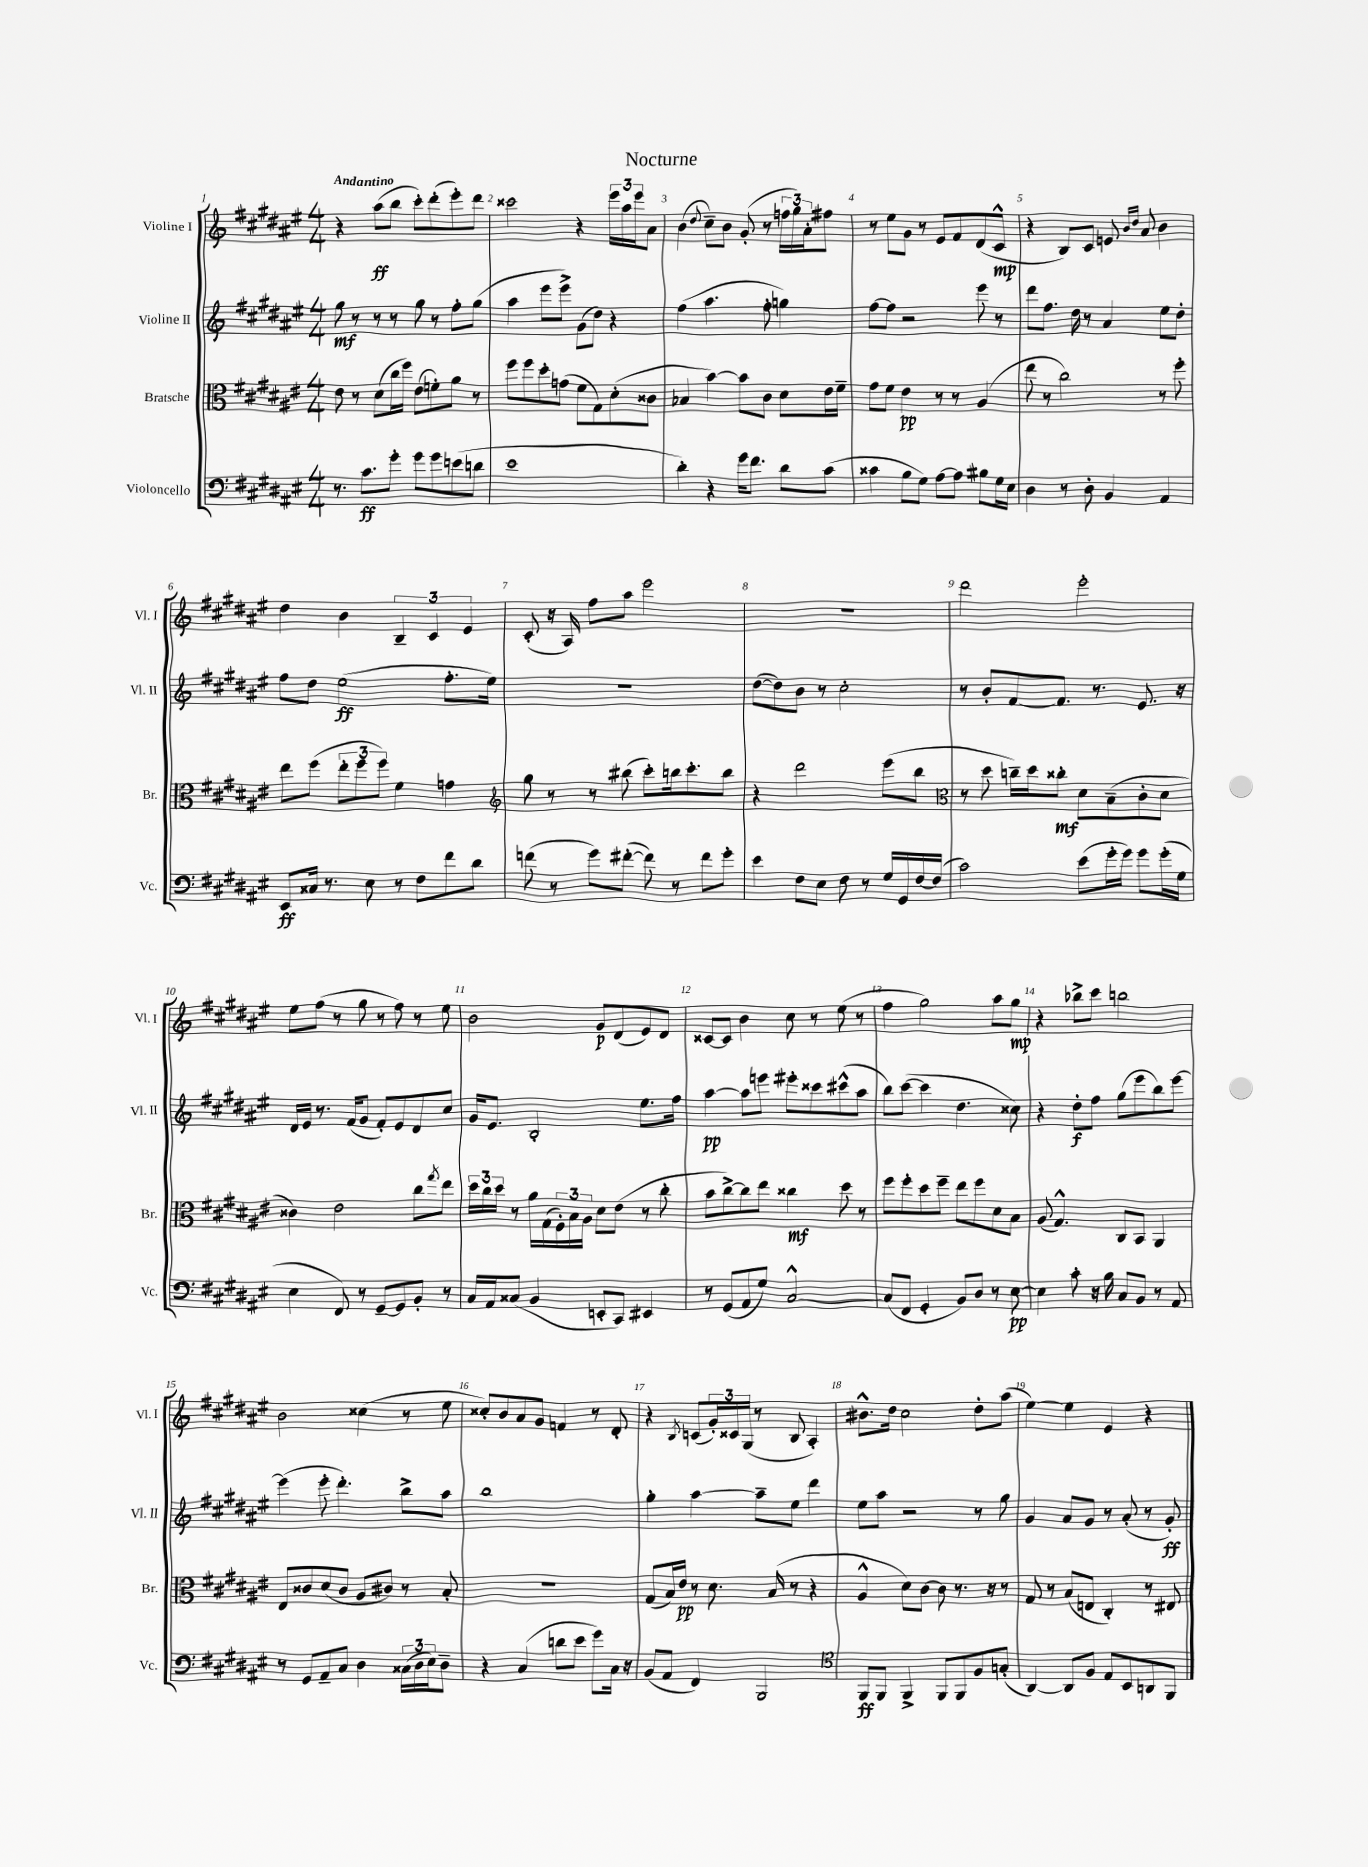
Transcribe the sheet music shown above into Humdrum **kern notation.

**kern	**dynam	**kern	**dynam	**kern	**dynam	**kern	**dynam
*part4	*part4	*part3	*part3	*part2	*part2	*part1	*part1
*staff4	*staff4	*staff3	*staff3	*staff2	*staff2	*staff1	*staff1
*I"Violoncello	*	*I"Bratsche	*	*I"Violine II	*	*I"Violine I	*
*I'Vc.	*	*I'Br.	*	*I'Vl. II	*	*I'Vl. I	*
*clefF4	*	*clefC3	*	*clefG2	*	*clefG2	*
*k[f#c#g#d#a#e#]	*	*k[f#c#g#d#a#e#]	*	*k[f#c#g#d#a#e#]	*	*k[f#c#g#d#a#e#]	*
*M4/4	*	*M4/4	*	*M4/4	*	*M4/4	*
=1	=1	=1	=1	=1	=1	=1	=1
!	!	!	!	!	!	!LO:TX:a:B:t=Andantino	!
8.r	.	8e#\	.	8gg#\	mf	4r	.
.	.	8r	.	8r	.	.	.
8.c#\L	ff	.	.	.	.	.	.
.	.	(8d#\L	.	8r	.	(8aa#\L	ff
8g#'\J	.	16cc#\L	.	8r	.	8bb\J	.
.	.	16ff#\JJ)	.	.	.	.	.
8g#\L	.	(8e#\L	.	8gg#\	.	8ccc#'\L)	.
8g#\	.	8fn'\)	.	8r	.	(8ddd#'\	.
(8en\	.	8a#\J	.	8ff#'\L	.	8eee#'\)	.
8dn\J	.	8r	.	(8gg#\J	.	8ddd#\J	.
=2	=2	=2	=2	=2	=2	=2	=2
1e#	.	8ff#\L	.	4aa#\	.	2ccc##X\	.
.	.	8ff#\	.	.	.	.	.
.	.	8dd#'\	.	8eee#\L	.	.	.
.	.	(8gn\J	.	8eee#^\J)	.	.	.
.	.	8f#\L	.	(8g#\L	.	4r	.
.	.	8G#\)	.	8dd#\J)	.	.	.
.	.	(8d#'\	.	4r	.	24eee#\LL	.
.	.	.	.	.	.	24aa#\	.
.	.	.	.	.	.	24eee#\J	.
.	.	8c##X\J	.	.	.	8a#\J	.
=3	=3	=3	=3	=3	=3	=3	=3
4d#'\)	.	4B-X/	.	(4ff#\	.	(4b\	.
.	.	.	.	.	.	8qqdd#/	.
4r	.	[4b\)	.	4.aa#\	.	8cc#~\L)	.
.	.	.	.	.	.	8b\J	.
16g#\KL	.	8b\L]	.	.	.	(8g#'/	.
8.f#\J	.	.	.	.	.	.	.
.	.	8c#\J	.	8ff#'\	.	8r	.
8d#\L	.	8d#\L	.	4ggn\)	.	24ffn\LL	.
.	.	.	.	.	.	24gg#\)	.
.	.	.	.	.	.	24a#'\J	.
(8c#\J	.	16e#\L	.	.	.	8ff#X\J	.
.	.	16f#~\JJ	.	.	.	.	.
=4	=4	=4	=4	=4	=4	=4	=4
4c##X\	.	8g#\L	.	[8ff#\L	.	8r	.
.	.	8f#\J	.	8ff#\J]	.	8ee#\L	.
8B\L	.	4e#\	pp	2r	.	8g#\J	.
8G#\J)	.	.	.	.	.	8r	.
[8A#\L	.	8r	.	.	.	8e#/L	.
8A#\J]	.	8r	.	.	.	8f#/	.
8B#X\L	.	(4A#/	.	8eee#\	.	(8d#/	.
16G#\L	.	.	.	8r	.	8c#^^/J	mp
16E#\JJ	.	.	.	.	.	.	.
=5	=5	=5	=5	=5	=5	=5	=5
4D#\	.	8ee#\	.	8ddd#\L	.	4r	.
.	.	8r	.	8.ff#\J	.	.	.
8r	.	2cc#\)	.	.	.	8B/L)	.
.	.	.	.	16dd#\	.	.	.
8D#'\	.	.	.	8r	.	8c#/J	.
4BB/	.	.	.	4a#/	.	8en/	.
.	.	.	.	.	.	16qqb/LL	.
.	.	.	.	.	.	16qqdd#/JJ	.
.	.	.	.	.	.	8a#/	.
4AA#/	.	8r	.	8ee#\L	.	4b\	.
.	.	8ff#'\	.	8dd#'\J	.	.	.
!!LO:LB:g=z
=6	=6	=6	=6	=6	=6	=6	=6
8EE#/L	ff	8ee#\L	.	8ff#\L	.	4dd#\	.
16C##X/Jk	.	(8ff#\J	.	8dd#\J	.	.	.
8.r	.	.	.	.	.	.	.
.	.	12ee#'\L	.	(2ee#\	ff	4b\	.
.	.	12ff#\	.	.	.	.	.
8E#\	.	.	.	.	.	.	.
.	.	12ff#\J)	.	.	.	.	.
8r	.	4f#\	.	.	.	6B~/	.
8F#\L	.	.	.	.	.	.	.
.	.	.	.	.	.	6c#/	.
8f#\	.	4gn\	.	8.ff#'\L	.	.	.
.	.	.	.	.	.	6e#/	.
8d#\J	.	.	.	.	.	.	.
.	.	.	.	16ee#\Jk)	.	.	.
=7	=7	=7	=7	=7	=7	=7	=7
*	*	*clefG2	*	*	*	*	*
(8fn\	.	8gg#\	.	1r	.	(8c#'/	.
8r	.	8r	.	.	.	16r	.
.	.	.	.	.	.	16A#/)	.
8g#\L)	.	8r	.	.	.	8ff#\L	.
([8f#X'\J	.	(8bb#X\	.	.	.	8aa#\J	.
8f#\])	.	8ccc#'\L)	.	.	.	2eee#\	.
8r	.	16bbn\k	.	.	.	.	.
.	.	8.ccc#'\	.	.	.	.	.
8f#\L	.	.	.	.	.	.	.
8g#'\J	.	8bb\J	.	.	.	.	.
=8	=8	=8	=8	=8	=8	=8	=8
4e#\	.	4r	.	([8dd#\L	.	1r	.
.	.	.	.	8dd#\])	.	.	.
8F#\L	.	2ddd#\	.	8b\J	.	.	.
8E#\J	.	.	.	8r	.	.	.
8F#\	.	.	.	2cc#'\	.	.	.
8r	.	.	.	.	.	.	.
16G#/LL	.	(8eee#\L	.	.	.	.	.
16GG#/	.	.	.	.	.	.	.
[16F#/	.	8bb\J	.	.	.	.	.
(16F#/JJ]	.	.	.	.	.	.	.
=9	=9	=9	=9	=9	=9	=9	=9
*	*	*clefC3	*	*	*	*	*
2c#\)	.	8r	.	8r	.	2ddd#\	.
.	.	8dd#\	.	8b'/L	.	.	.
.	.	16ccn~\LL)	.	[8f#/	.	.	.
.	.	16dd#\J	.	.	.	.	.
.	.	8cc##X'\J	mf	8.f#/J]	.	.	.
(8e#\L	.	8d#\L	.	.	.	2eee#'\	.
.	.	.	.	8.r	.	.	.
16g#'\L	.	(8B~\	.	.	.	.	.
16g#\JJ)	.	.	.	.	.	.	.
8g#\L	.	8c#'\	.	8.e#/	.	.	.
(16g#'\L	.	8d#\J	.	.	.	.	.
16G#\JJ	.	.	.	16r	.	.	.
!!LO:LB:g=z
=10	=10	=10	=10	=10	=10	=10	=10
4E#\	.	4c##X\)	.	16d#/LL	.	8ee#\L	.
.	.	.	.	16e#/JJ	.	.	.
.	.	.	.	8.r	.	(8ff#\J	.
8FF#/)	.	2e#\	.	.	.	8r	.
.	.	.	.	(16f#/KL	.	.	.
8r	.	.	.	8g#/J	.	8gg#\	.
[8GG#~/L	.	.	.	8f#'/L)	.	8r	.
8GG#/]	.	.	.	8e#/	.	8ff#\)	.
8BB'/J	.	8cc#\L	.	8d#/	.	8r	.
.	.	8qgg#/	.	.	.	.	.
8r	.	8ee#\J	.	8cc#/J	.	8ee#\	.
=11	=11	=11	=11	=11	=11	=11	=11
16C#/LL	.	24dd#\LL	.	16g#/KL	.	2b\	.
.	.	24cc#\	.	.	.	.	.
16AA#/J	.	.	.	8.e#/J	.	.	.
.	.	24dd#\JJ	.	.	.	.	.
(8C##X/J	.	8r	.	.	.	.	.
4BB/	.	16a#\LL	.	2B'/	.	.	.
.	.	(16G#\	.	.	.	.	.
.	.	24F#'\)	.	.	.	.	.
.	.	24B\	.	.	.	.	.
.	.	24A#\JJ	.	.	.	.	.
8EEn'/L	.	8d#\L	.	.	.	8g#/L	p
8CC#/J)	.	(8e#\J	.	.	.	(8d#/	.
4EE#X/	.	8r	.	8.ee#\L	.	8e#/)	.
.	.	8cc#'\	.	.	.	8d#/J	.
.	.	.	.	16ff#\Jk	.	.	.
=12	=12	=12	=12	=12	=12	=12	=12
8r	.	8b\L	.	[4aa#\	pp	[8c##X/L	.
(8GG#/L	.	[8cc#^\)	.	.	.	8c##/J]	.
8AA#/	.	8cc#\]	.	8aa#\L]	.	4b\	.
8G#/J)	.	8ee#\J	.	8eeen\J	.	.	.
[2C#^^/	.	4cc##X\	mf	8eee#X'\L	.	8cc#\	.
.	.	.	.	8ccc##X\	.	8r	.
.	.	8dd#\	.	(8ccc#X^^\	.	(8ee#\	.
.	.	8r	.	8aa#\J	.	8r	.
=13	=13	=13	=13	=13	=13	=13	=13
(8C#/L]	.	8ff#\L	.	8bb\L)	.	4ff#\	.
8FF#/J	.	8ff#'\	.	([8ccc#\J	.	.	.
4GG#'/	.	8dd#\	.	4ccc#\]	.	2gg#\)	.
.	.	8ff#~\J	.	.	.	.	.
8BB/L)	.	8ee#\L	.	4.dd#\	.	.	.
8D#/J	.	8ff#\	.	.	.	.	.
8r	.	8d#\	.	.	.	8aa#\L	.
[8E#\	pp	8B\J	.	8cc##X\)	.	8gg#\J	mp
=14	=14	=14	=14	=14	=14	=14	=14
4E#\]	.	(8A#/	.	4r	.	4r	.
.	.	4.G#^^/)	.	.	.	.	.
8c#'\	.	.	.	8dd#'\L	f	8bb-X^\L	.
16r	.	.	.	8ff#\J	.	8ccc#\J	.
16B\	.	.	.	.	.	.	.
8C#/L	.	8C#/L	.	(8gg#\L	.	2bbn\	.
8BB/J	.	8BB/J	.	8eee#\	.	.	.
8r	.	4AA#/	.	8bb\)	.	.	.
8AA#/	.	.	.	[8eee#\J	.	.	.
!!LO:LB:g=z
=15	=15	=15	=15	=15	=15	=15	=15
8r	.	8E#/L	.	(4eee#\]	.	2b\	.
8GG#/L	.	8c##X/	.	.	.	.	.
8AA#~/	.	(8d#/	.	8eee#'\	.	.	.
8C#/J	.	8c##/J	.	4.ddd#'\)	.	.	.
4D#\	.	8A#/L	.	.	.	(4cc##X\	.
.	.	8c#X/J)	.	.	.	.	.
(24C##X\LL	.	8r	.	8bb^\L	.	8r	.
24D#\	.	.	.	.	.	.	.
24E#\J)	.	.	.	.	.	.	.
8D#~\J	.	8B'/	.	8aa#\J	.	8ee#\	.
=16	=16	=16	=16	=16	=16	=16	=16
4r	.	1r	.	1bb	.	8cc##X'/L)	.
.	.	.	.	.	.	8b/	.
(4C#/	.	.	.	.	.	8a#/	.
.	.	.	.	.	.	8g#/J	.
8dn\L	.	.	.	.	.	4fn/	.
8e#\J	.	.	.	.	.	.	.
8g#\L)	.	.	.	.	.	8r	.
16C#\Jk	.	.	.	.	.	8d#'/	.
16r	.	.	.	.	.	.	.
=17	=17	=17	=17	=17	=17	=17	=17
(8BB/L	.	(8G#/L	.	4gg#'\	.	4r	.
8AA#/J	.	16B/L)	.	.	.	.	.
.	.	16e#/JJ	pp	.	.	.	.
.	.	.	.	.	.	8qB/	.
4FF#/)	.	8r	.	[4aa#\	.	(8cn/L	.
.	.	8.d#\	.	.	.	24g#'/L)	.
.	.	.	.	.	.	24c##X/	.
.	.	.	.	.	.	(24G#/JJ	.
2BBB/	.	.	.	8aa#~\L]	.	8r	.
.	.	(16B/	.	.	.	.	.
.	.	8r	.	8ee#\J	.	8B/	.
.	.	4r	.	4ddd#\	.	4A#'/)	.
=18	=18	=18	=18	=18	=18	=18	=18
*clefC4	*	*	*	*	*	*	*
8FF#/L	ff	4A#^^/	.	8ee#\L	.	8.b#X^^\L	.
8FF#/J	.	.	.	8aa#\J	.	.	.
.	.	.	.	.	.	16dd#\Jk	.
4FF#^/	.	8d#\L)	.	2r	.	2cc#\	.
.	.	[8c#\J	.	.	.	.	.
8FF#/L	.	8c#\]	.	.	.	.	.
8FF#/	.	8.r	.	.	.	.	.
8F#/	.	.	.	8r	.	8dd#'\L	.
.	.	16r	.	.	.	.	.
(8Gn'/J	.	8r	.	8gg#\	.	(8aa#\J	.
=19	=19	=19	=19	=19	=19	=19	=19
[4AA#/)	.	8G#/	.	4g#/	.	[4ee#\)	.
.	.	8r	.	.	.	.	.
8AA#/L]	.	(8B/L	.	8a#/L	.	4ee#\]	.
8F#/J	.	8En/J	.	8g#/J	.	.	.
8E#/L	.	4C#'/)	.	8r	.	4e#/	.
8BB/	.	.	.	(8a#'/	.	.	.
8AAn/	.	8r	.	8r	.	4r	.
8FF#/J	.	8E#X/	.	8g#'/)	ff	.	.
==	==	==	==	==	==	==	==
*-	*-	*-	*-	*-	*-	*-	*-
